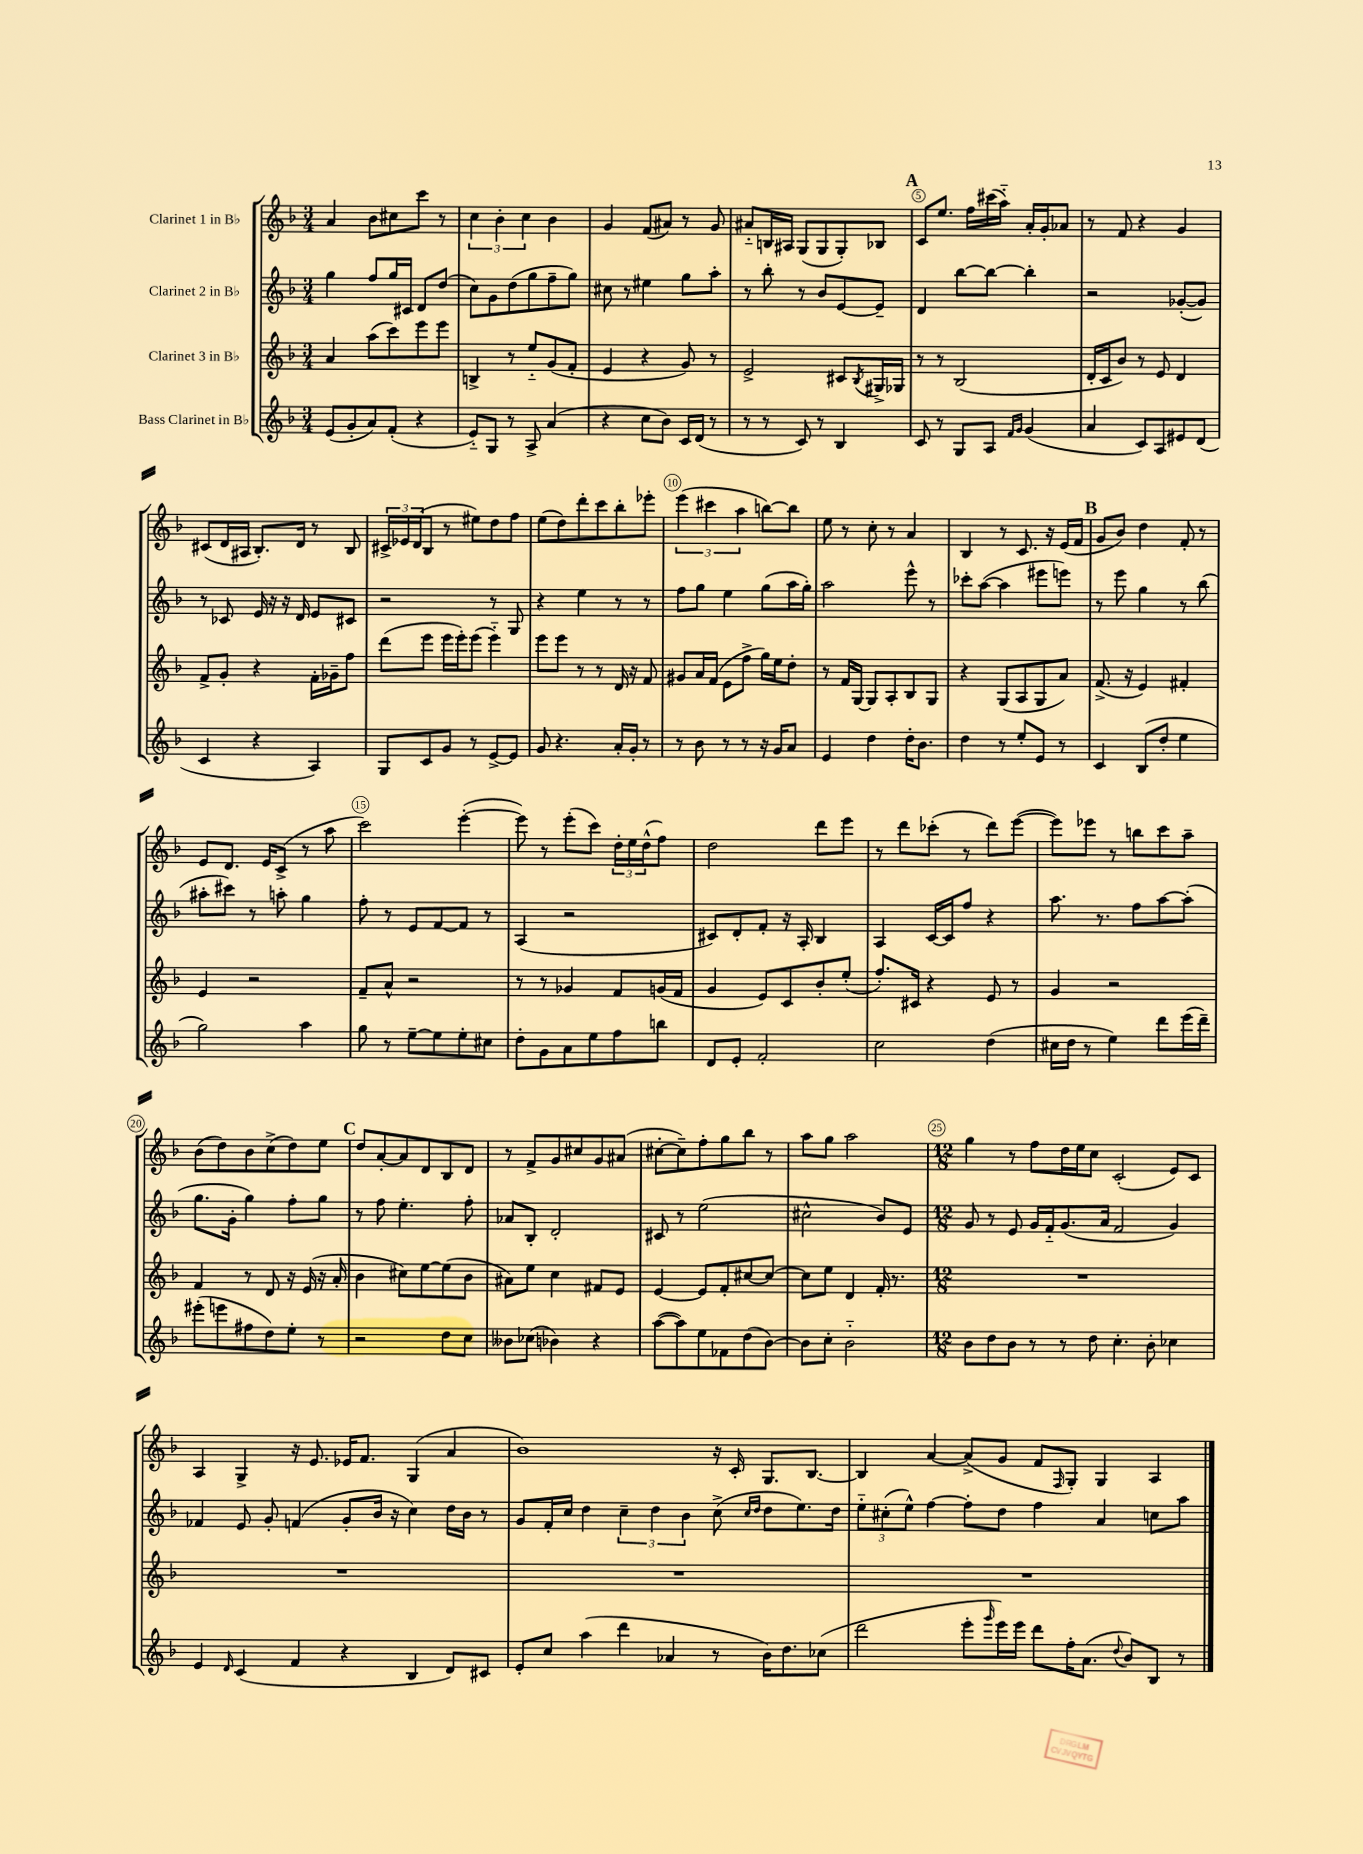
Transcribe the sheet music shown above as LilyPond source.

<<
\new StaffGroup <<
\new Staff = "s0" \with { instrumentName = "Clarinet 1 in Bb" } {
    \clef treble \key f \major \numericTimeSignature \time 3/4
    a'4 bes'8 cis''8 c'''8 r8 |
    \tuplet 3/2 { c''4 bes'4-. c''4 } bes'4 |
    g'4 f'8( ais'8) r8 g'8 |
    ais'8-_ b16 ais16 g8( g8 g8-.) bes8 |
    \mark \markup { \bold "A" } c'8 e''8. f''16 cis'''16( a''16-_) a'16-. g'16-. aes'8 |
    r8 f'8 r4 g'4 |
    cis'8( d'16 ais16 bes8.-.) d'16 r8 bes8 |
    \tuplet 3/2 { cis'16-> ees'16 d'16( } bes8 r8 eis''8) d''8 f''8 |
    e''8( d''8) d'''8-. c'''8 bes''8-. ees'''8-. |
    \tuplet 3/2 { e'''4( cis'''4 a''4 } b''8~) b''8 |
    e''8 r8 c''8-. r8 a'4 |
    bes4 r8 c'8. r16 e'16( f'16 |
    \mark \markup { \bold "B" } g'8 bes'8) d''4 f'8-. r8 |
    e'8 d'8. e'16 c'8->( r8 a''8 |
    c'''2) e'''4~-.( |
    e'''8) r8 e'''8-.( c'''8) \tuplet 3/2 { d''16-. e''16 d''16-^( } f''8) |
    d''2 d'''8 e'''8 |
    r8 d'''8 ces'''8-.( r8 d'''8) e'''8~( |
    e'''8) ees'''8 r8 b''8 c'''8 a''8-- |
    bes'8( d''8) bes'8 c''8->( d''8) e''8 |
    \mark \markup { \bold "C" } d''8 a'8~-. a'8 d'8 bes8 d'8 |
    r8 f'8-> g'8 cis''8 g'8 ais'8( |
    cis''8~-. cis''8--) f''8-. g''8 bes''8 r8 |
    a''8 g''8 a''2 |
    \numericTimeSignature \time 12/8 g''4 r8 f''8 d''16 e''16 c''8 c'2-.( e'8) c'8 |
    a4 g4-> r16 e'8. ees'16 f'8. g4( a'4 |
    bes'1) r16 c'16-. g8. bes8.~ |
    bes4 a'4~ a'8->( g'8 f'8 \grace { f16 } g8-.) g4 a4 \bar "|." |
}
\new Staff = "s1" \with { instrumentName = "Clarinet 2 in Bb" } {
    \clef treble \key f \major \numericTimeSignature \time 3/4
    g''4 f''8 g''16 cis'16 d'8 d''8( |
    c''8) g'8 d''8( g''8 f''8-- g''8) |
    cis''8 r8 eis''4 g''8 a''8-. |
    r8 bes''8-. r8 bes'8 e'8~ e'8-- |
    \mark \markup { \bold "A" } d'4 bes''8~ bes''8~ bes''4-. |
    r2 ges'8~-.( ges'8) |
    r8 ces'8 e'16 r16 r16 d'16 e'8 cis'8 |
    r2 r8 g8 |
    r4 e''4 r8 r8 |
    f''8 g''8 e''4 g''8( a''16 g''16-.) |
    a''2 e'''8-^ r8 |
    ces'''8-. a''8~( a''4 eis'''8 e'''8) |
    \mark \markup { \bold "B" } r8 e'''8 g''4 r8 bes''8( |
    ais''8-. cis'''8) r8 a''8-. g''4 |
    f''8-. r8 e'8 f'8~ f'8 r8 |
    a4( r2 |
    cis'8) d'8-. f'8-. r16 a16-. bes4 |
    a4 c'16~ c'16 f''8 r4 |
    a''8. r8. f''8 a''8~ a''8-.( |
    g''8. g'16-. g''4) f''8-. g''8 |
    \mark \markup { \bold "C" } r8 f''8 e''4.-. f''8-. |
    aes'8 bes8-. d'2-. |
    cis'8 r8 e''2( |
    cis''2-^ bes'8) e'8 |
    \numericTimeSignature \time 12/8 g'8 r8 e'8 g'16 f'16-_ g'8.( a'16 f'2 g'4) |
    fes'4 e'8 g'8-. f'4( g'8-. bes'16 r16 c''4) d''16 bes'16 r8 |
    g'8 f'16-. c''16 d''4 \tuplet 3/2 { c''4-- d''4 bes'4 } c''8->( \grace { c''16 d''16 } d''8 e''8.) d''16 |
    \tuplet 3/2 { e''8-_ cis''8-.( e''8-^) } f''4~ f''8-. d''8 f''4 a'4 c''8 a''8 \bar "|." |
}
\new Staff = "s2" \with { instrumentName = "Clarinet 3 in Bb" } {
    \clef treble \key f \major \numericTimeSignature \time 3/4
    a'4 a''8( c'''8) e'''8 e'''8 |
    b4-> r8 e''8-_ g'8( f'8-. |
    e'4 r4 g'8) r8 |
    e'2-> cis'8 \acciaccatura { bes8 } gis16-> ges16 |
    \mark \markup { \bold "A" } r8 r8 bes2( |
    d'16-. c'16 bes'8) r8 e'8 d'4 |
    f'8-> g'8-. r4 f'16-. ges'16-- f''8 |
    d'''8( e'''8 e'''16 e'''16-.) e'''8( e'''4-_) |
    e'''8 e'''8 r8 r8 d'16 r16 f'8 |
    gis'8 a'16 f'16( e'8 f''8-> g''16) e''16 d''8-. |
    r8 f'16 g16~ g8 a8-. bes8 g8 |
    r4 g8( a8 g8 a'8) |
    \mark \markup { \bold "B" } f'8.->( r16 e'4) fis'4-. |
    e'4 r2 |
    f'8-- a'8-^ r2 |
    r8 r8 ges'4 f'8 g'16( f'16 |
    g'4 e'8) c'8 bes'8-. e''8-.( |
    f''8.-.) cis'16 r4 e'8 r8 |
    g'4 r2 |
    f'4 r8 d'8 r16 e'16( r16 a'16-. |
    \mark \markup { \bold "C" } bes'4 cis''8) e''8~ e''8( bes'8 |
    ais'8) e''8 c''4 fis'8 e'8 |
    e'4~ e'8 f'8-. cis''8~ cis''8~ |
    cis''8 e''8 d'4 f'16-. r8. |
    \numericTimeSignature \time 12/8 R1. |
    R1. |
    R1. |
    R1. \bar "|." |
}
\new Staff = "s3" \with { instrumentName = "Bass Clarinet in Bb" } {
    \clef treble \key f \major \numericTimeSignature \time 3/4
    e'8( g'8-. a'8) f'8-.( r4 |
    e'8-_) g8 r8 a8-> a'4( |
    r4 c''8 bes'8) c'16 d'16( r8 |
    r8 r8 c'8) r8 bes4 |
    \mark \markup { \bold "A" } c'8 r8 g8 a8 \grace { f'16 g'16 } g'4( |
    a'4 c'8) a8 eis'8 d'8( |
    c'4 r4 a4) |
    g8 c'8 g'8 r8 e'8~-> e'8 |
    g'8 r4. a'16-. g'16-. r8 |
    r8 bes'8 r8 r8 r16 g'16 a'8 |
    e'4 d''4 d''16-. bes'8. |
    d''4 r8 e''8-. e'8 r8 |
    \mark \markup { \bold "B" } c'4 bes8( d''8-. e''4 |
    g''2) a''4 |
    g''8 r8 e''8~-- e''8 e''8-. cis''8 |
    d''8-. g'8 a'8 e''8 f''8 b''8 |
    d'8 e'8-. f'2-. |
    c''2 d''4( |
    cis''16 d''16 r8 e''4) d'''8 e'''16( d'''16--) |
    eis'''8-.( e'''8 fis''8 d''8) e''8-. r8 |
    \mark \markup { \bold "C" } r2 d''8 c''8 |
    beses'8 ces''8( bes'4) r4 |
    a''8~( a''8) e''8 fes'8 d''8( bes'8~) |
    bes'8 c''8-. bes'2-_ |
    \numericTimeSignature \time 12/8 bes'8 d''8 bes'8 r8 r8 d''8 c''4.-. bes'8-. ces''4 |
    e'4 \grace { d'16 } c'4( f'4 r4 bes4 d'8) cis'8 |
    e'8-. c''8 a''4( d'''4 aes'4 r8 bes'16) d''8. ces''8( |
    d'''2 e'''8-. \grace { g'''16 } e'''16) e'''16 d'''8 f''16-. a'8.( \appoggiatura { d''8 } bes'8) bes8 r8 \bar "|." |
}
>>
>>
\layout { \context { \Score \override BarNumber.break-visibility = ##(#f #t #t) barNumberVisibility = #(every-nth-bar-number-visible 5) \override BarNumber.stencil = #(make-stencil-circler 0.1 0.3 ly:text-interface::print) } }
